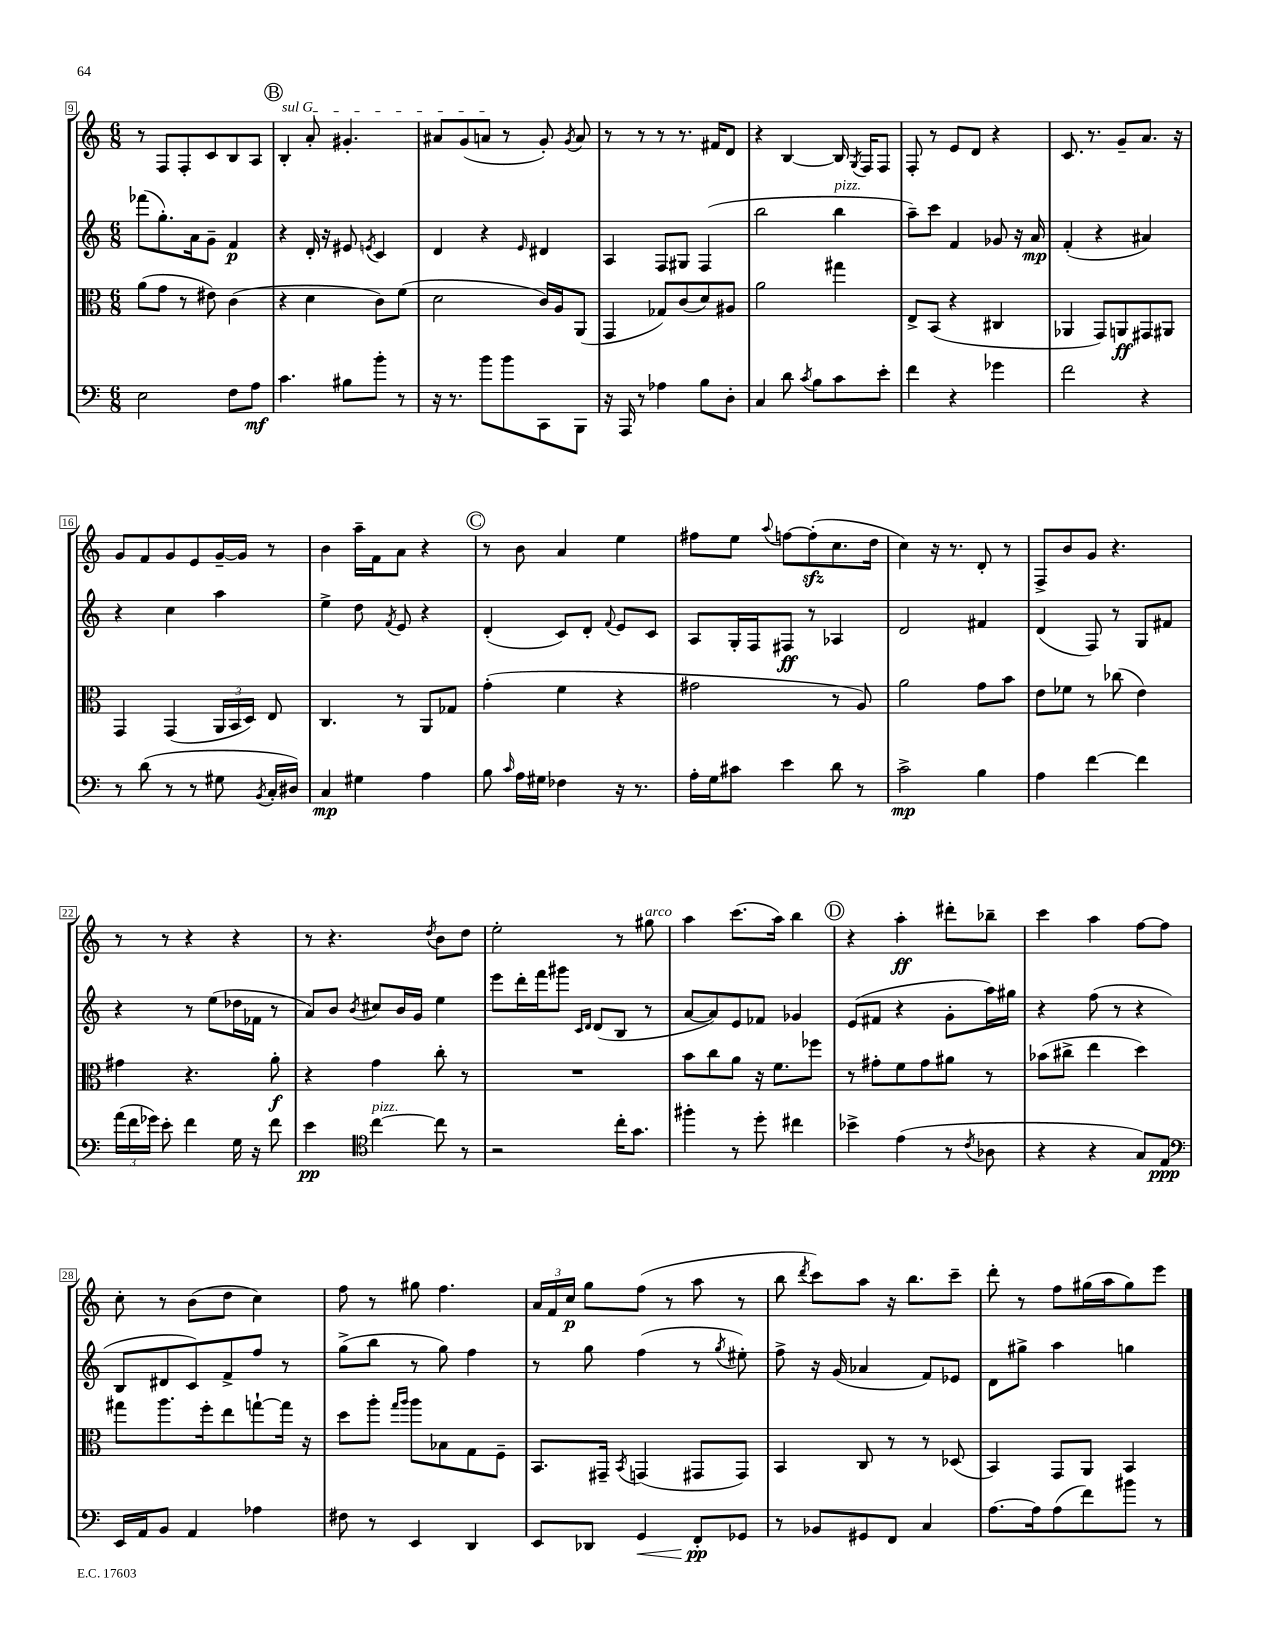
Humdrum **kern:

**kern	**kern	**kern	**kern
*staff4	*staff3	*staff2	*staff1
*clefF4	*clefC3	*clefG2	*clefG2
*k[]	*k[]	*k[]	*k[]
*M6/8	*M6/8	*M6/8	*M6/8
2E\	(8a\L	(8fff-\L	8r
.	8g\J	8.gg'\)	8F/L
.	8r	.	8F'/
.	.	16a\k	.
.	8e#\)	8g~\J	8c/
8F\L	(4c\	4f/	8B/
8A\J	.	.	8A/J
=	=	=	=
4.c\	4r	4r	4B'/
.	4d\	16d'/	8a'/
.	.	16r	.
8B#\L	.	8e#/	4.g#'/
.	.	8qe/	.
8b'\J	8c\L)	4c/	.
8r	(8f\J	.	.
=	=	=	=
16r	2d\	4d/	8a#/L
8.r	.	.	.
.	.	.	(8g/
8b\L	.	4r	8a/J
8b\	.	.	8r
.	.	16qqe/	.
8CC\	16c/LL)	4d#/	8g'/)
.	16A/J	.	.
.	.	.	8qg/
8BBB\J	(8AA/J	.	8a/
=	=	=	=
16r	4GG/	4A/	8r
16AAA/	.	.	.
8r	.	.	8r
4A-\	8G-/L)	8F/L	8r
.	(8c/	8G#/J	8.r
8B\L	8d/)	(4F/	.
.	.	.	16f#/LK
8D'\J	8A#/J	.	8d/J
=	=	=	=
4C/	2a\	2bb\	4r
8d\	.	.	[4B/
8qc/	.	.	.
8B\L	.	.	.
8c\	4gg#\	4bb\	16B/]
.	.	.	8qG/
.	.	.	16F/LK
8e'\J	.	.	8F/J
=	=	=	=
4f\	8E^/L	8aa~\L)	8F'/
.	(8BB/J	8ccc\J	8r
4r	4r	4f/	8e/L
.	.	.	8d/J
4g-\	4C#/	8g-/	4r
.	.	16r	.
.	.	16a/	.
=	=	=	=
2f\	4AA-/	(4f'/	8.c/
.	.	.	8.r
.	8GG/L)	4r	.
.	8AA/	.	8g~/L
4r	8GG#/	4a#/)	8.a/J
.	8AA#/J	.	.
.	.	.	16r
=	=	=	=
8r	4GG/	4r	8g/L
(8d\	.	.	8f/
8r	(4GG/	4cc\	8g/
8r	.	.	8e/
8G#\	24AA/LL	4aa\	[16g~/L
.	24BB/	.	.
.	.	.	16g/]JJ
.	24D/JJ)	.	.
8qBB/	.	.	.
16C'/LL	8E/	.	8r
16D#/JJ)	.	.	.
=	=	=	=
4C/	4.C/	4ee^\	4b\
4G#\	.	8dd\	16aa~\LL
.	.	.	16f\J
.	.	8qf/	.
.	8r	8e/	8a\J
4A\	8AA/L	4r	4r
.	8G-/J	.	.
=	=	=	=
8B\	(4g'\	(4d'/	8r
16qqc/	.	.	.
16A\LL	.	.	8b\
16G#\JJ	.	.	.
4F-\	4f\	8c/L)	4a/
.	.	8d'/J	.
.	.	8qqf/	.
16r	4r	8e/L	4ee\
8.r	.	.	.
.	.	8c/J	.
=	=	=	=
16A'\LL	2g#\	8A/L	8ff#\L
16G\J	.	.	.
8c#\J	.	16G'/L	8ee\J
.	.	16F/J	.
.	.	.	8qqaa/
4e\	.	8F#/J	[8ff\L
.	.	8r	(8ff'\]
8d\	8r	4A-/	8.cc\
8r	8A/)	.	.
.	.	.	16dd\Jk
=	=	=	=
2c^\	2a\	2d/	4cc\)
.	.	.	16r
.	.	.	8.r
4B\	8g\L	4f#/	8d'/
.	8b\J	.	8r
=	=	=	=
4A\	8e\L	(4d/	8F^/L
.	8f-\J	.	8b/
[4f\	8r	8F/)	8g/J
.	(8cc-\	8r	4.r
4f\]	4e\)	8G/L	.
.	.	8f#/J	.
=	=	=	=
(24a\LL	4g#\	4r	8r
24f\	.	.	.
24g-\JJ)	.	.	.
8e'\	.	.	8r
4f\	4.r	8r	4r
.	.	(8ee\L	.
16G\	.	16dd-\L	4r
16r	.	16f-\JJ	.
8f\	8a'\	8r	.
=	=	=	=
4e\	4r	8a/L)	8r
.	.	8b/J	4.r
*clefC4	*	*	*
.	.	8qb/	.
[4cc\	4g\	8cc#/L	.
.	.	16b/L	.
.	.	16g/JJ	.
.	.	.	8qdd/
8cc\]	8cc'\	4ee\	8b\L
8r	8r	.	8dd\J
=	=	=	=
2r	2.r	8eee\L	2ee'\
.	.	16ddd'\L	.
.	.	16fff\J	.
.	.	8ggg#\J	.
.	.	16qqc/LL	.
.	.	16qqd/JJ	.
.	.	(8d/L	.
16cc'\LK	.	8B/J	8r
8.g\J	.	.	.
.	.	8r	8gg#\
=	=	=	=
4ff#'\	8b\L	[8a/L	4aa\
.	8cc\	8a/])	.
8r	8a\J	8e/	(8.ccc\L
8dd'\	16r	8f-/J	.
.	8.f\L	.	16aa\Jk)
4cc#\	.	4g-/	4bb\
.	8ff-\J	.	.
=	=	=	=
4b-^\	8r	(8e/L	4r
.	8g#'\L	8f#/J	.
(4e\	8f\	4r	4aa'\
.	8g#\	.	.
8r	8a#\J	8g'\L	8ddd#'\L
8qc/	.	.	.
8A-\	8r	16aa\L)	8bb-~\J
.	.	16gg#\JJ	.
=	=	=	=
4r	(8b-\L	4r	4ccc\
.	8cc#^\J	.	.
4r	4ee\	(8ff\	4aa\
.	.	8r	.
8G/L)	4dd\)	4r	[8ff\L
8E/J	.	.	8ff\]J
=	=	=	=
*clefF4	*	*	*
16EE/LL	8gg#\L	8B/L	8cc'\
16AA/J	.	.	.
8BB/J	8.aa\	8d#/	8r
4AA/	.	8c/)	(8b\L
.	16ff'\k	.	.
.	8ee\	8f^/	8dd\J
4A-\	[8gg`\	8ff/J	4cc\)
.	16gg\]Jk	8r	.
.	16r	.	.
=	=	=	=
8F#\	8dd\L	(8gg^\L	8ff\
8r	8aa'\J	8bb\J	8r
.	16qqgg/LL	.	.
.	16qqaa/JJ	.	.
4EE/	8aa\L	8r	8gg#\
.	8B-\	8gg\)	4.ff\
4DD/	8G\	4ff\	.
.	8F~\J	.	.
=	=	=	=
8EE/L	8.BB/L	8r	24a/LL
.	.	.	24f/
.	.	.	24cc/JJ
8DD-/J	.	8gg\	8gg\L
.	16GG#~/Jk	.	.
.	8qBB/	.	.
4GG/	(4GG/	(4ff\	(8ff\J
.	.	.	8r
8FF'/L	8GG#/L	8r	8aa\
.	.	8qgg/	.
8GG-/J	8GG#/J)	8ee#'\)	8r
=	=	=	=
8r	4BB/	8ff^\	8bb\
.	.	.	8qddd/
8BB-/L	.	16r	8ccc\L)
.	.	(16g/	.
8GG#/	8C/	4a-/	8aa\J
8FF/J	8r	.	16r
.	.	.	8.bb\L
4C/	8r	8f/L)	.
.	(8D-/	8e-/J	8ccc~\J
=	=	=	=
[8.A\L	4BB/)	8d\L	8ddd'\
.	.	8gg#^\J	8r
16A\]k	.	.	.
(8A\	8GG/L	4aa\	8ff\L
8f\)	8AA/J	.	(16gg#\L
.	.	.	16aa\J
8b#\J	4BB/	4gg\	8gg#\)
8r	.	.	8eee\J
==	==	==	==
*-	*-	*-	*-
